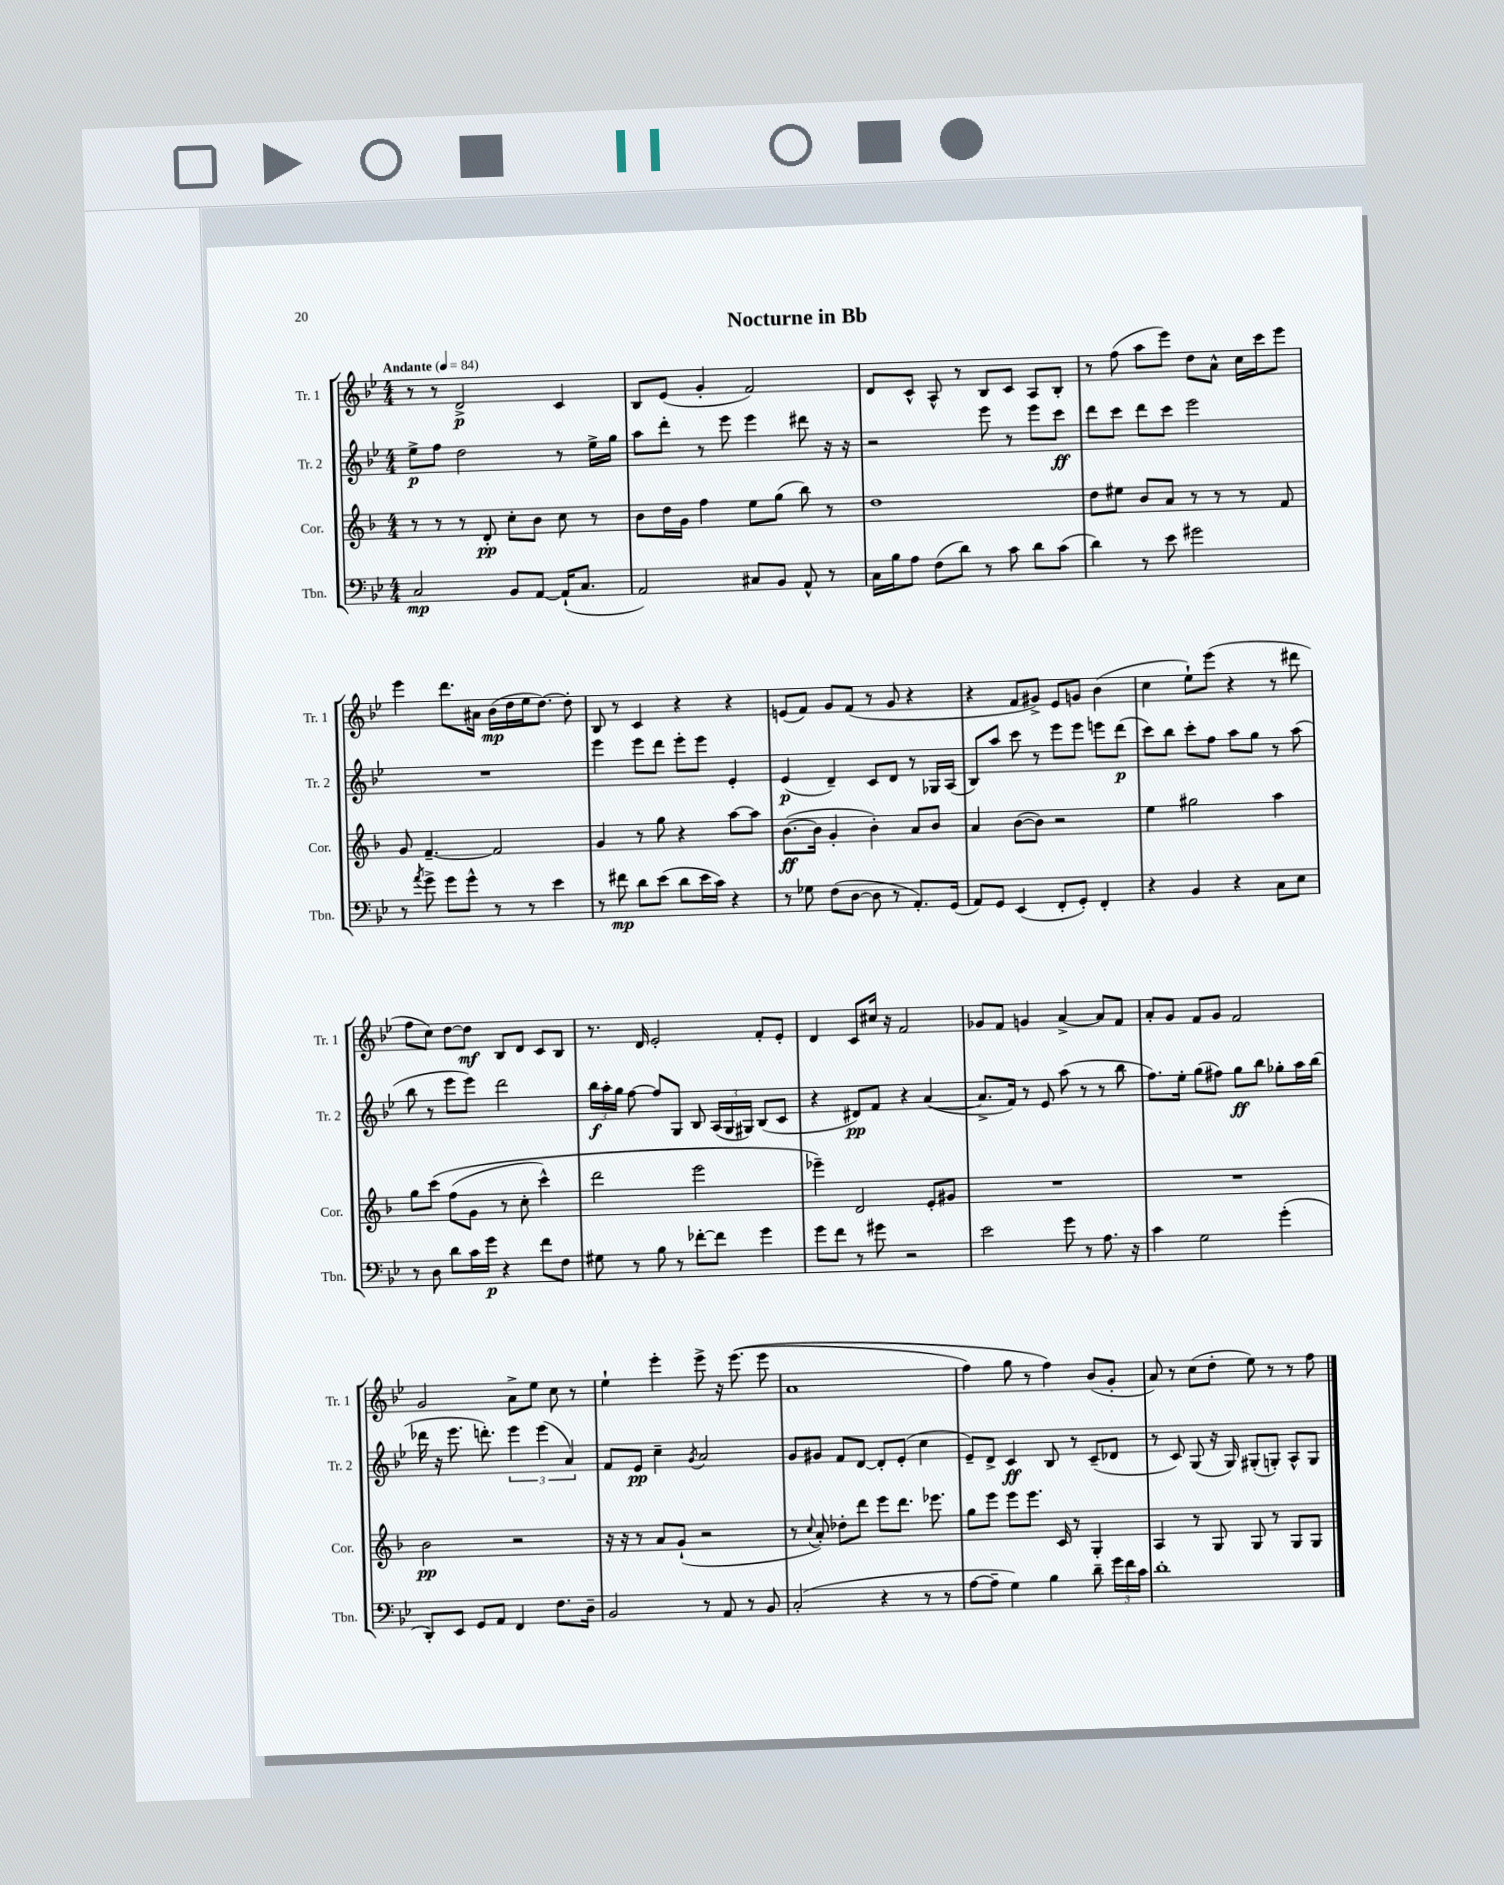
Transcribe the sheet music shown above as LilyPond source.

\header { title = "Nocturne in Bb" }
<<
\new StaffGroup <<
\new Staff = "s0" \with { instrumentName = "Tr. 1" shortInstrumentName = "Tr. 1" } {
    \clef treble \key bes \major \numericTimeSignature \time 4/4 \tempo "Andante" 4 = 84
    \autoBeamOff r8 r8 d'2->\p c'4 |
    bes8[ ees'8]( g'4-. f'2) |
    d'8[ c'8]-^ a8-^ r8 bes8[ c'8] a8[ bes8]-. |
    r8 f''8( a''8[ ees'''8]) d''8[ a'8]-^ c''16[ c'''16 ees'''8] |
    ees'''4 d'''8.[ ais'16] bes'16[\mp( d''16 ees''16 d''8.]~) d''8-. |
    bes8 r8 c'4 r4 r4 |
    e'8[( f'8]) g'8[ f'8]( r8 g'8 r4 |
    r4 f'8[ gis'8]->) ees'8[ g'8] bes'4( |
    c''4 ees''8[-!) ees'''8]( r4 r8 dis'''8 |
    f''8[ c''8]) d''8[~ d''8]\mf bes8[ d'8] c'8[ bes8] |
    r8. d'16 ees'2-. f'8[-. ees'8]-. |
    d'4 c'8[ cis''16] r16 f'2 |
    ges'8[ f'8] g'4 a'4~-> a'8[ f'8] |
    a'8[-. g'8] f'8[ g'8] f'2 |
    g'2 a'8[-> ees''8] c''8 r8 |
    ees''4-! ees'''4-. ees'''8-> r16 ees'''8.(\( ees'''8 |
    a'1 |
    f''4) g''8 r8 f''4\) bes'8[( g'8]-. |
    a'8) r8 c''8[( d''8]-. ees''8) r8 r8 f''8 \bar "|." |
}
\new Staff = "s1" \with { instrumentName = "Tr. 2" shortInstrumentName = "Tr. 2" } {
    \clef treble \key bes \major \numericTimeSignature \time 4/4
    \autoBeamOff ees''8[->\p f''8] d''2 r8 ees''16[-> g''16] |
    a''8[ d'''8]-. r8 ees'''8 ees'''4 dis'''8 r16 r16 |
    r2 ees'''8 r8 ees'''8[ c'''8]\ff |
    d'''8[ c'''8] d'''8[ c'''8] ees'''2 |
    R1 |
    ees'''4 ees'''8[ d'''8] ees'''8[-. ees'''8] ees'4-. |
    ees'4\p( d'4--) c'8[ d'8] r8 ges16[ a16]( |
    bes8[) a''8] c'''8 r8 ees'''8[ ees'''8] e'''8[ d'''8]\p( |
    c'''8[) bes''8] c'''8[-. f''8] a''8[ g''8] r8 a''8( |
    bes''8 r8 ees'''8[ ees'''8]) d'''2 |
    \tuplet 3/2 { bes''16[\f a''16-. g''16] } f''8~ f''8[ g8] bes8 \tuplet 3/2 { a16[( g16 gis16]) } bes8[( c'8] |
    r4 dis'8[\pp) f'8] r4 a'4~( |
    a'8.[-> f'16]) r8 ees'8 a''8( r8 r8 bes''8 |
    f''8.[) ees''16]-. g''8[( fis''8]) g''8[\ff bes''8] ges''8[-. a''16 bes''16]( |
    des'''16 r16 ees'''8. d'''8.-.) \tuplet 3/2 { ees'''4 ees'''4( a'4) } |
    f'8[ ees'8]\pp c''4-- \acciaccatura { g'8 } a'2 |
    g'8[ gis'8] f'8[ d'8]~ d'8[-. ees'8]-.( c''4 |
    ees'8[--) d'8]-> c'4\ff bes8 r8 c'8[--( des'8] |
    r8 c'8) g8( r16 g16) gis8[-.( g8]-.) a8[-^ g8] \bar "|." |
}
\new Staff = "s2" \with { instrumentName = "Cor." shortInstrumentName = "Cor." } {
    \clef treble \key f \major \numericTimeSignature \time 4/4
    \autoBeamOff r8 r8 r8 d'8-.\pp c''8[-. bes'8] c''8 r8 |
    bes'8[ d''16 g'16] f''4 e''8[ g''8]( bes''8) r8 |
    d''1 |
    d''8[ eis''8] bes'8[ a'8] r8 r8 r8 f'8 |
    g'8 f'4.~-- f'2 |
    g'4 r8 g''8 r4 a''8[~ a''8] |
    bes'8.[~\ff( bes'16] g'4-. bes'4-.) a'8[ bes'8] |
    a'4 bes'8[~( bes'8]) r2 |
    e''4 gis''2 a''4 |
    g''8[ c'''8]\( f''8[( g'8] r8 c''8-. c'''4-^) |
    d'''2 e'''2 |
    ees'''4--\) d'2 e'8[-. gis'8] |
    R1 |
    R1 |
    bes'2\pp r2 |
    r16 r16 r8 a'8[ g'8]-!( r2 |
    r8 \appoggiatura { c''8 } a'8-.) des''8[-. d'''8] e'''8[ d'''8.] ees'''8. |
    g''8[ e'''8] e'''8[ e'''8.] c'16 r8 g4-. |
    a4 r8 g8 g8 r8 g8[ g8] \bar "|." |
}
\new Staff = "s3" \with { instrumentName = "Tbn." shortInstrumentName = "Tbn." } {
    \clef bass \key bes \major \numericTimeSignature \time 4/4
    \autoBeamOff c2\mp bes,8[ a,8]~ a,16[-!( c8.] |
    a,2) cis8[ bes,8] a,8-^ r8 |
    c16[ bes16 a8] f8[( d'8]) r8 c'8 d'8[ c'8]( |
    d'4) r8 ees'8 gis'2 |
    r8 \acciaccatura { a'8 } g'8-> g'8[ g'8]-^ r8 r8 ees'4 |
    r8 fis'8\mp d'8[ ees'8]( d'8[ ees'16 c'16]) r4 |
    r8 ges8 f8[( d8]~ d8 r8 a,8.[-.) g,16]( |
    a,8[) g,8] ees,4( f,8[-. g,8]-.) f,4-. |
    r4 bes,4 r4 c8[ ees8] |
    r8 d8 d'8[ c'16 g'16]\p r4 f'8[ f8] |
    gis8 r8 bes8 r8 fes'8[~-. fes'8] g'4 |
    g'8[ f'8] r8 gis'8 r2 |
    ees'2 g'8 r8 a8. r16 |
    c'4 g2 g'4-.( |
    d,8[-.) ees,8] g,8[ a,8] f,4 f8.[ d16]-- |
    bes,2 r8 a,8 r8 bes,8 |
    c2-.( r4 r8 r8 |
    a8[~ a8]-- g4) bes4 d'8-- \tuplet 3/2 { g'16[ f'16 c'16] } |
    d'1-. \bar "|." |
}
>>
>>
\layout { \context { \Score \remove "Bar_number_engraver" } }
